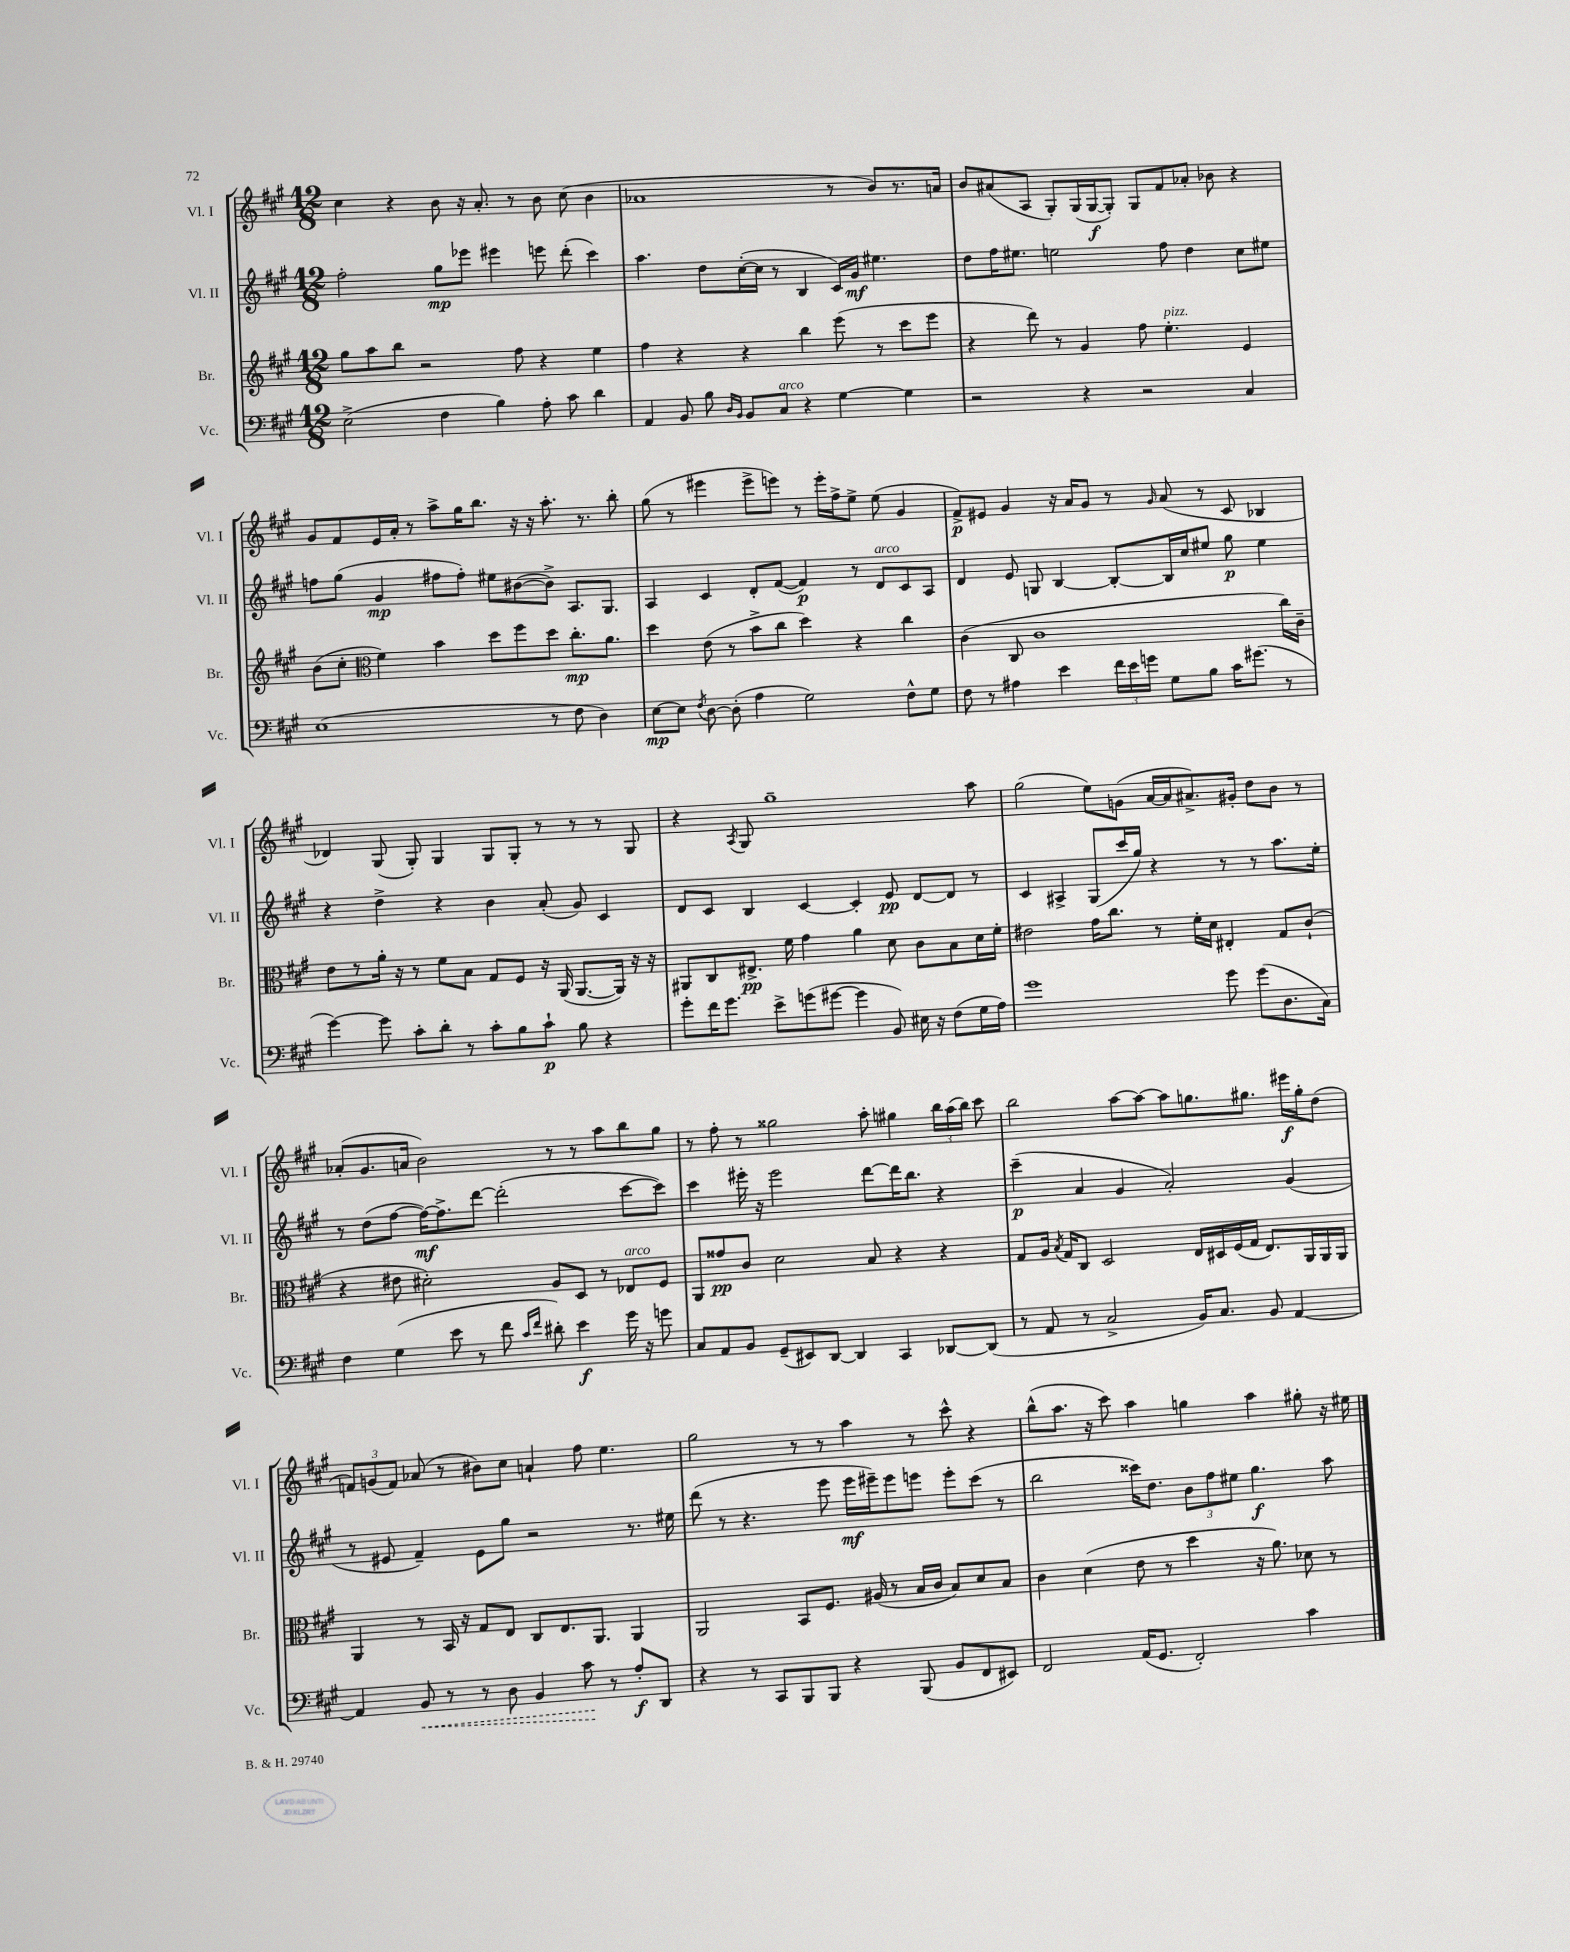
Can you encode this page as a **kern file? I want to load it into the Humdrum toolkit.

**kern	**kern	**kern	**kern
*staff4	*staff3	*staff2	*staff1
*clefF4	*clefG2	*clefG2	*clefG2
*k[f#c#g#]	*k[f#c#g#]	*k[f#c#g#]	*k[f#c#g#]
*M12/8	*M12/8	*M12/8	*M12/8
(2E^	8gg#	2ff#'	4cc#
.	8aa	.	.
.	8bb	.	4r
.	2r	.	.
4F#	.	8gg#	8b
.	.	8eee-	16r
.	.	.	8.a'
4B)	.	4eee#	.
.	8ff#	.	8r
8A'	4r	8eee	8b
8c#	.	(8ddd'	(8cc#
4d	4ee	4ccc#)	4b
=	=	=	=
4AA	4ff#	4.aa	1a-
8BB	4r	.	.
8B	.	8dd	.
16qqD	.	.	.
16qqBB	.	.	.
8BB	4r	([16cc#'	.
.	.	16cc#]	.
8C#	.	8r	.
4r	4bb	4B	.
[4G#	(8eee	16c#)	8r
.	.	16g#	.
.	8r	4.ee#	8b)
4G#]	8ccc#	.	8.r
.	8eee	.	.
.	.	.	16a
=	=	=	=
2r	4r	8dd	8b
.	.	16ff#	(8a#
.	.	8.ee#	.
.	8ddd)	.	8A
.	8r	2ee	8G#')
4r	4g#	.	(16G#
.	.	.	[16G#
.	.	.	8G#'])
2r	8ff#	.	8G#
.	4.ee'	8ff#	8f#
.	.	4dd	8a-'
.	.	.	8b-
4C#	4e	8cc#	4r
.	.	8ee#	.
=	=	=	=
(1E	(8b	8ff	8g#
.	8cc#'	(8gg#	8f#
*	*clefC3	*	*
.	4f#)	4g#	16e
.	.	.	16a'
.	.	.	8r
.	4b	8ff#	8aa^
.	.	8ff#')	16gg#
.	.	.	8.bb
.	8dd	8ee#	.
.	8ff#	([8b#	16r
.	.	.	16r
8r	8dd	8b#^])	8.aa'
8F#	8.cc#'	8.A	.
.	.	.	8.r
4D)	.	.	.
.	8.a	8.G#	.
.	.	.	8bb'
=	=	=	=
[8E	4dd	4A	(8gg#
8E]	.	.	8r
8qF#	.	.	.
[8D	(8e	4c#	4eee#
(8D']	8r	.	.
4A	8b^	8d'	8eee#^
.	8cc#	([8f#	8eee)
2G#)	4dd)	4f#])	8r
.	.	.	16eee'
.	.	.	16ff#^
.	4r	8r	8ee^
.	.	8d	(8ee
8F#^^	4cc#	8c#	4g#
8G#	.	8A	.
=	=	=	=
8F#	(4c#	4d	8f#^)
8r	.	.	8e#
4A#	8C#	8e	4g#
.	1c#	8G	.
4e	.	[4B	16r
.	.	.	16a
.	.	.	8g#
24f#	.	8B'_	8r
24e	.	.	.
24g	.	.	.
.	.	.	16qqg#
8G#	.	16B]	(8a
.	.	16cc#	.
8B	.	8ee#	8r
16c#	.	8gg#	8c#
(8.g#	.	.	.
.	.	4ee#	4B-
8r	16cc#)	.	.
.	16c#~	.	.
=	=	=	=
[4g#)	8e	4r	4d-)
.	8r	.	.
8g#]	16a'	4dd^	(8G#
.	16r	.	.
8c#'	8r	.	8G#')
8d'	8f#	4r	4G#
8r	8B	.	.
8c#'	8G#	4b	8G#
8B	8F#	.	8G#'
8c#`	16r	(8a'	8r
.	(16AA	.	.
8B	[8.AA	8g#)	8r
4r	.	4c#	8r
.	16AA])	.	.
.	16r	.	8G#
.	16r	.	.
=	=	=	=
8g#'	8AA#	8d	4r
16f#	8C#	8c#	.
8.g#	.	.	.
.	.	.	8qA
.	8.E#^	4B	8G#
8e^	.	.	1gg#~
.	16f#	.	.
(8g	4g#	[4c#	.
[8g#	.	.	.
4g#]	4a	4c#']	.
8BB)	8d	8e	.
16E#	8c#	[8d	.
16r	.	.	.
(8F#	8B	8d]	.
16G#	16d	8r	8aa
16A)	16f#'	.	.
=	=	=	=
1g#	2e#	4c#	(2gg#
.	.	4A#^	.
.	16g#	(8G#	8ee)
.	8.cc#	.	.
.	.	16ccc#	(8g
.	.	16gg#)	.
.	8r	4r	[16a
.	.	.	16a]
.	16f#'	.	8.a#^)
.	16d	.	.
8g#	4E#'	8r	.
.	.	.	16g#'
(8g#	.	8r	8dd
8.D	8G#	8.aa	8b
.	(8c#`	.	8r
16C#)	.	16ee'	.
=	=	=	=
4F#	4r	8r	(8a-'
.	.	(8dd	8.g#
(4G#	8e#	[8ff#	.
.	.	.	16a
.	2d#')	16ff#_)	2b)
.	.	8.ff#^]	.
8e	.	.	.
8r	.	[8ddd	.
8f#	.	(2ddd']	.
16qqc#	.	.	.
16qqf#	.	.	.
8d#')	8A	.	8r
4e	8D	.	8r
.	8r	.	8aa
16g#	8E-	[8ccc#	8bb
16r	.	.	.
8g	8F#	8ccc#])	8gg#
=	=	=	=
8C#	8AA	4ccc#	8r
8AA	8g##	.	8ff#'
8BB	8c#	16eee#'	8r
.	.	16r	.
(8GG#~	2d	2eee#	2gg##
8EE#)	.	.	.
[8DD	.	.	.
4DD]	.	.	.
.	8B	[8ddd	8aa'
4CC#	4r	16ddd]	4gg#
.	.	8.bb	.
[8DD-	4r	4r	24bb
.	.	.	(24aa
.	.	.	24bb)
(8DD-]	.	.	8ccc#
=	=	=	=
8r	8G#	(4ccc#~	2bb
8AA	16A	.	.
.	8qB	.	.
.	16G#	.	.
8r	8C#	4a	.
2C#^	2D	.	.
.	.	4g#	[8aa
.	.	.	8aa_
.	.	2a')	8aa]
16BB)	16E	.	8.gg
8.C#	16D#	.	.
.	(16F#	.	.
.	16G#	.	8.gg#
8BB	8.E)	.	.
[4AA	.	(4g#	16eee#
.	16AA	.	16gg#'
.	16AA	.	(8dd
.	16AA	.	.
=	=	=	=
4AA]	4AA	8r	12f)
.	.	.	(12g
.	.	8e#	.
.	.	.	12f)
8BB	8r	4f#~)	(8a-
8r	16BB	.	8r
.	16r	.	.
8r	8G#	8e#	8b#)
8D	8E	8gg#	8cc#
4BB	8C#	2r	4a`
.	8.E	.	.
8c#	.	.	8ff#
.	8.AA	.	.
8r	.	.	4.ee
8A'	4AA	8.r	.
8DD	.	.	.
.	.	16ee#	.
=	=	=	=
4r	2AA	(8ddd	2gg#
.	.	8r	.
8r	.	4.r	.
8CC#	.	.	.
8BBB	8BB	.	8r
8BBB	8.F#	8eee	8r
4r	.	16eee	4aa
.	(16A#	16eee#~)	.
.	8r	8eee#	.
(8BBB	16B	8eee	8r
.	16c#	.	.
8BB	8B)	8eee'	8ccc#^^
8FF#	8d	(8ccc#	4r
8EE#)	8B	8r	.
=	=	=	=
2FF#	4c#	2bb	(8bb^^
.	.	.	8.aa
.	(4d	.	.
.	.	.	16r
.	.	.	8ccc#)
(16AA	8e	16ccc##)	4aa
8.GG#	.	8.dd	.
.	8r	.	.
2FF#')	4dd	12b	4gg
.	.	12ff#	.
.	.	12ee#	.
.	16r	4.gg#	4aa
.	8.a)	.	.
4c#	8d-	.	8gg#'
.	8r	8aa	16r
.	.	.	16ee#
==	==	==	==
*-	*-	*-	*-
